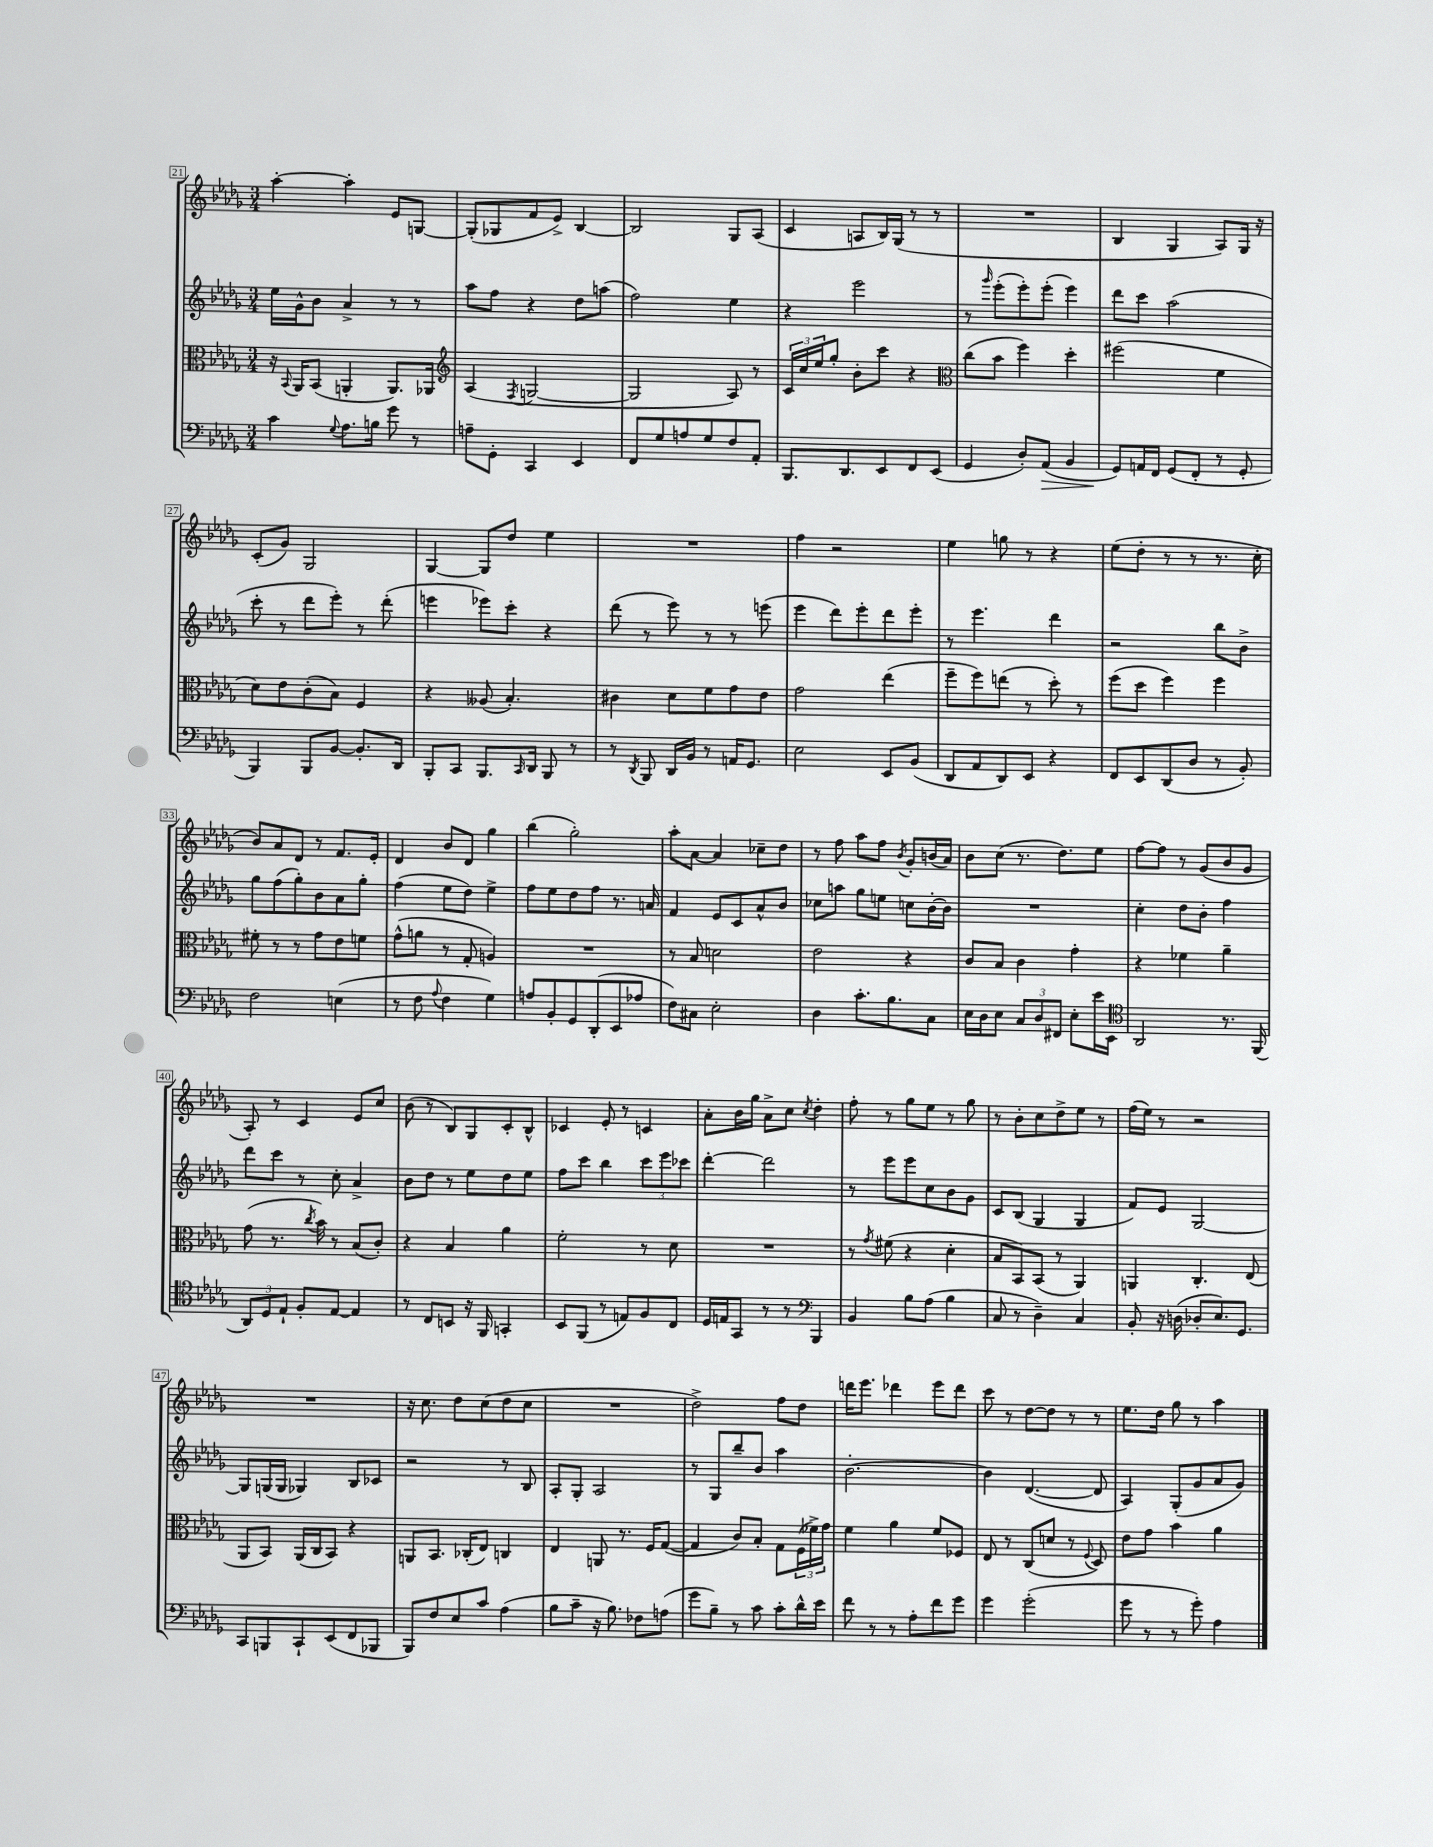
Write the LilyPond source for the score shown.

<<
\new StaffGroup <<
\new Staff = "s0" {
    \clef treble \key des \major \numericTimeSignature \time 3/4
    aes''4~-. aes''4-. ees'8 g8~ |
    g8-.( ges8 f'8 ees'8->) bes4~ |
    bes2 ges8 aes8( |
    c'4 a8 bes16) ges16( r8 r8 |
    R2. |
    bes4 ges4 aes8) ges16 r16 |
    c'8-.( ges'8) ges2 |
    ges4~ ges8 des''8 ees''4 |
    R2. |
    f''4 r2 |
    ees''4 g''8 r8 r4 |
    ees''8( des''8-. r8 r8 r8. c''16-. |
    bes'8) aes'8 des'8 r8 f'8. ees'16-. |
    des'4 bes'8 des'8 ges''4 |
    bes''4( ges''2-.) |
    aes''8-. aes'8~ aes'4 ces''8-- des''8 |
    r8 f''8 aes''8 f''8 \acciaccatura { bes'8 } ges'8-. b'16( aes'16) |
    bes'8 c''8( r8. des''8.) ees''8 |
    f''8~ f''8 r8 ges'8( bes'8 ges'8 |
    aes8-.) r8 c'4 ees'8 c''8 |
    bes'8( r8 bes8) ges8 c'8-. bes8-^ |
    ces'4 ees'8-. r8 c'4 |
    aes'8-. bes'16 ges''16 aes'8-> c''8 \acciaccatura { c''8 } des''4-. |
    f''8-. r8 ges''8 ees''8 r8 ges''8 |
    r8 bes'8-. c''8 des''8-> ees''8 r8 |
    f''16( ees''16) r8 r2 |
    R2. |
    r16 c''8. des''8 c''8( des''8 c''8 |
    R2. |
    des''2->) f''8 des''8 |
    d'''16 ees'''8. des'''4 ees'''8 des'''8 |
    c'''8 r8 des''8~ des''8 r8 r8 |
    ees''8. des''16 ges''8 r8 aes''4 \bar "|." |
}
\new Staff = "s1" {
    \clef treble \key des \major \numericTimeSignature \time 3/4
    ees''16 ges'16-^ bes'8 aes'4-> r8 r8 |
    aes''8 f''8 r4 des''8 a''8( |
    f''2) ees''4 |
    r4 ees'''2 |
    r8 \grace { ges'''16 } ees'''8-.( ees'''8-.) ees'''8-.( ees'''4) |
    des'''8 c'''8 aes''2( |
    c'''8-. r8 des'''8 ees'''8-.) r8 des'''8-.( |
    e'''4 ees'''8) c'''8-. r4 |
    des'''8( r8 ees'''8) r8 r8 e'''8( |
    ees'''4 des'''8) ees'''8-. des'''8 ees'''8-. |
    r8 ees'''4. des'''4 |
    r2 bes''8 bes'8-> |
    ges''8 f''8( ges''8-.) bes'8 aes'8 ges''8-. |
    f''4( ees''8 des''8) ees''4-> |
    f''8 ees''8 des''8 f''8 r8. a'16 |
    f'4 ees'8 c'8 aes'8-^ bes'8 |
    ces''8 a''8 ges''8 e''8 c''8 bes'16~-. bes'16 |
    R2. |
    c''4-. des''8 bes'8-. f''4 |
    des'''8 c'''8 r8 c''8-. aes'4-> |
    bes'8 des''8 r8 ees''8 des''8 ees''8 |
    f''8 c'''8 bes''4 \tuplet 3/2 { c'''8 ees'''8 ces'''8 } |
    des'''4~-. des'''2 |
    r8 ees'''8 ees'''8 c''8 bes'8 ges'8 |
    c'8 bes8( ges4 ges4 |
    f'8) ees'8 ges2~ |
    ges8 g16( g16 ges4) bes8 ces'8 |
    r2 r8 bes8 |
    aes8-. ges8-. aes2 |
    r8 ges8 bes''8-- bes'8 aes''4 |
    bes'2.~-. |
    bes'4 des'4.~( des'8 |
    aes4) ges8-.( ges'8 aes'8 ges'8) \bar "|." |
}
\new Staff = "s2" {
    \clef alto \key des \major \numericTimeSignature \time 3/4
    r16 \appoggiatura { bes,8 } aes,16 bes,8( a,4-. a,8.) aes,16 |
    \clef treble aes4( \acciaccatura { f8 } g2~ |
    g2 aes8) r8 |
    \tuplet 3/2 { c'16 c''16 ees''16 } ges''8-. bes'8-. c'''8 r4 |
    \clef alto c''8( bes'8 f''4) des''4-. |
    fis''2( f'4 |
    des'8) ees'8 c'8-.( bes8) f4 |
    r4 aeses8( bes4.-.) |
    cis'4 des'8 f'8 ges'8 ees'8 |
    ges'2 ees''4( |
    f''8-- f''8) e''8( r8 des''8-.) r8 |
    f''8( des''8 f''4) f''4 |
    fis'8-. r8 r8 ges'8 ees'8 f'8 |
    ges'8-^( a'8 r8 ges8-. a4) |
    R2. |
    r8 bes8 d'2 |
    ees'2 r4 |
    c'8 bes8 c'4 ges'4-. |
    r4 fes'4 aes'4-- |
    ges'8( r8. \acciaccatura { c''8 } bes'16) r8 bes8( c'8-.) |
    r4 bes4 aes'4 |
    f'2-. r8 des'8 |
    R2. |
    r8 \acciaccatura { ges'8 } fis'8( r4 des'4-. |
    bes8 bes,8) bes,8( r8 aes,4) |
    a,4 c4.-. ees8( |
    aes,8 bes,8) aes,16( c16 bes,8) r4 |
    a,8 bes,8. ces16-.( ees8) c4 |
    ees4 a,8 r8. f16 ges8~( |
    ges4 c'8) bes8-. ges8 \tuplet 3/2 { f16( fes'16->) ges'16 } |
    f'4 aes'4 f'8 fes8 |
    ees8 r8 c8( d'8 r8 \appoggiatura { f8 } des8) |
    ees'8 ges'8 bes'4 aes'4 \bar "|." |
}
\new Staff = "s3" {
    \clef bass \key des \major \numericTimeSignature \time 3/4
    c'4 \appoggiatura { ges8 } aes8. b16 ges'8 r8 |
    a8-- ges,8-. c,4 ees,4 |
    f,8 ges8 a8 ges8 f8 aes,8-. |
    bes,,8. des,8. ees,8 f,8 ees,8( |
    ges,4 des8-.) aes,8\>( bes,4 |
    ges,8\!) a,16 f,16 ges,8( f,8-. r8 ges,8-. |
    bes,,4) bes,,8 bes,8~ bes,8.-. des,16 |
    bes,,8-. c,8 bes,,8. \grace { c,16 } des,16 bes,,8 r8 |
    r8 \acciaccatura { des,8 } bes,,8 des,16 bes,16 r8 a,16 ges,8. |
    ees2 ees,8 bes,8( |
    des,8 aes,8 des,8) ees,8 r4 |
    f,8 ees,8 des,8( des8 r8 bes,8-.) |
    f2 e4( |
    r8 f8 \appoggiatura { aes8 } f4 ges4) |
    a8 bes,8-. ges,8 des,8-.( ees,8 aes8 |
    f8) cis8 ees2-. |
    des4 c'8.-. bes8. c8 |
    ees16 des16 ees8 \tuplet 3/2 { c8 des8 fis,8 } ees8-. ees'16 ees,16 |
    \clef tenor aes,2 r8. f,16( |
    \tuplet 3/2 { aes,8) des8 ees8-! } f8-. ees8~ ees4 |
    r8 c8 b,8 r16 f,16 g,4-. |
    bes,8 f,8( r8 e8) f8 c8 |
    des16 e16 ges,8 r8 r8 \clef bass bes,,4 |
    bes,4 bes8 aes8( bes4 |
    c8 r8 des4--) c4 |
    bes,8-. r16 d16( des8-. ees8.) ges,8. |
    c,8 b,,8 c,8-! ees,8( f,8 bes,,8 |
    bes,,8) f8 ees8 c'8 aes4( |
    bes8 c'8-- r16 bes8.) fes8 a8( |
    ges'8 bes8--) r8 c'8 c'8-. des'16-^ ees'16 |
    f'8 r8 r8 aes8-. f'8 ges'8 |
    ges'4 ges'2-.( |
    ges'8 r8 r8 ges'8-.) aes4 \bar "|." |
}
>>
>>
\layout { \context { \Score currentBarNumber = #21 \override BarNumber.stencil = #(make-stencil-boxer 0.1 0.3 ly:text-interface::print) } }
